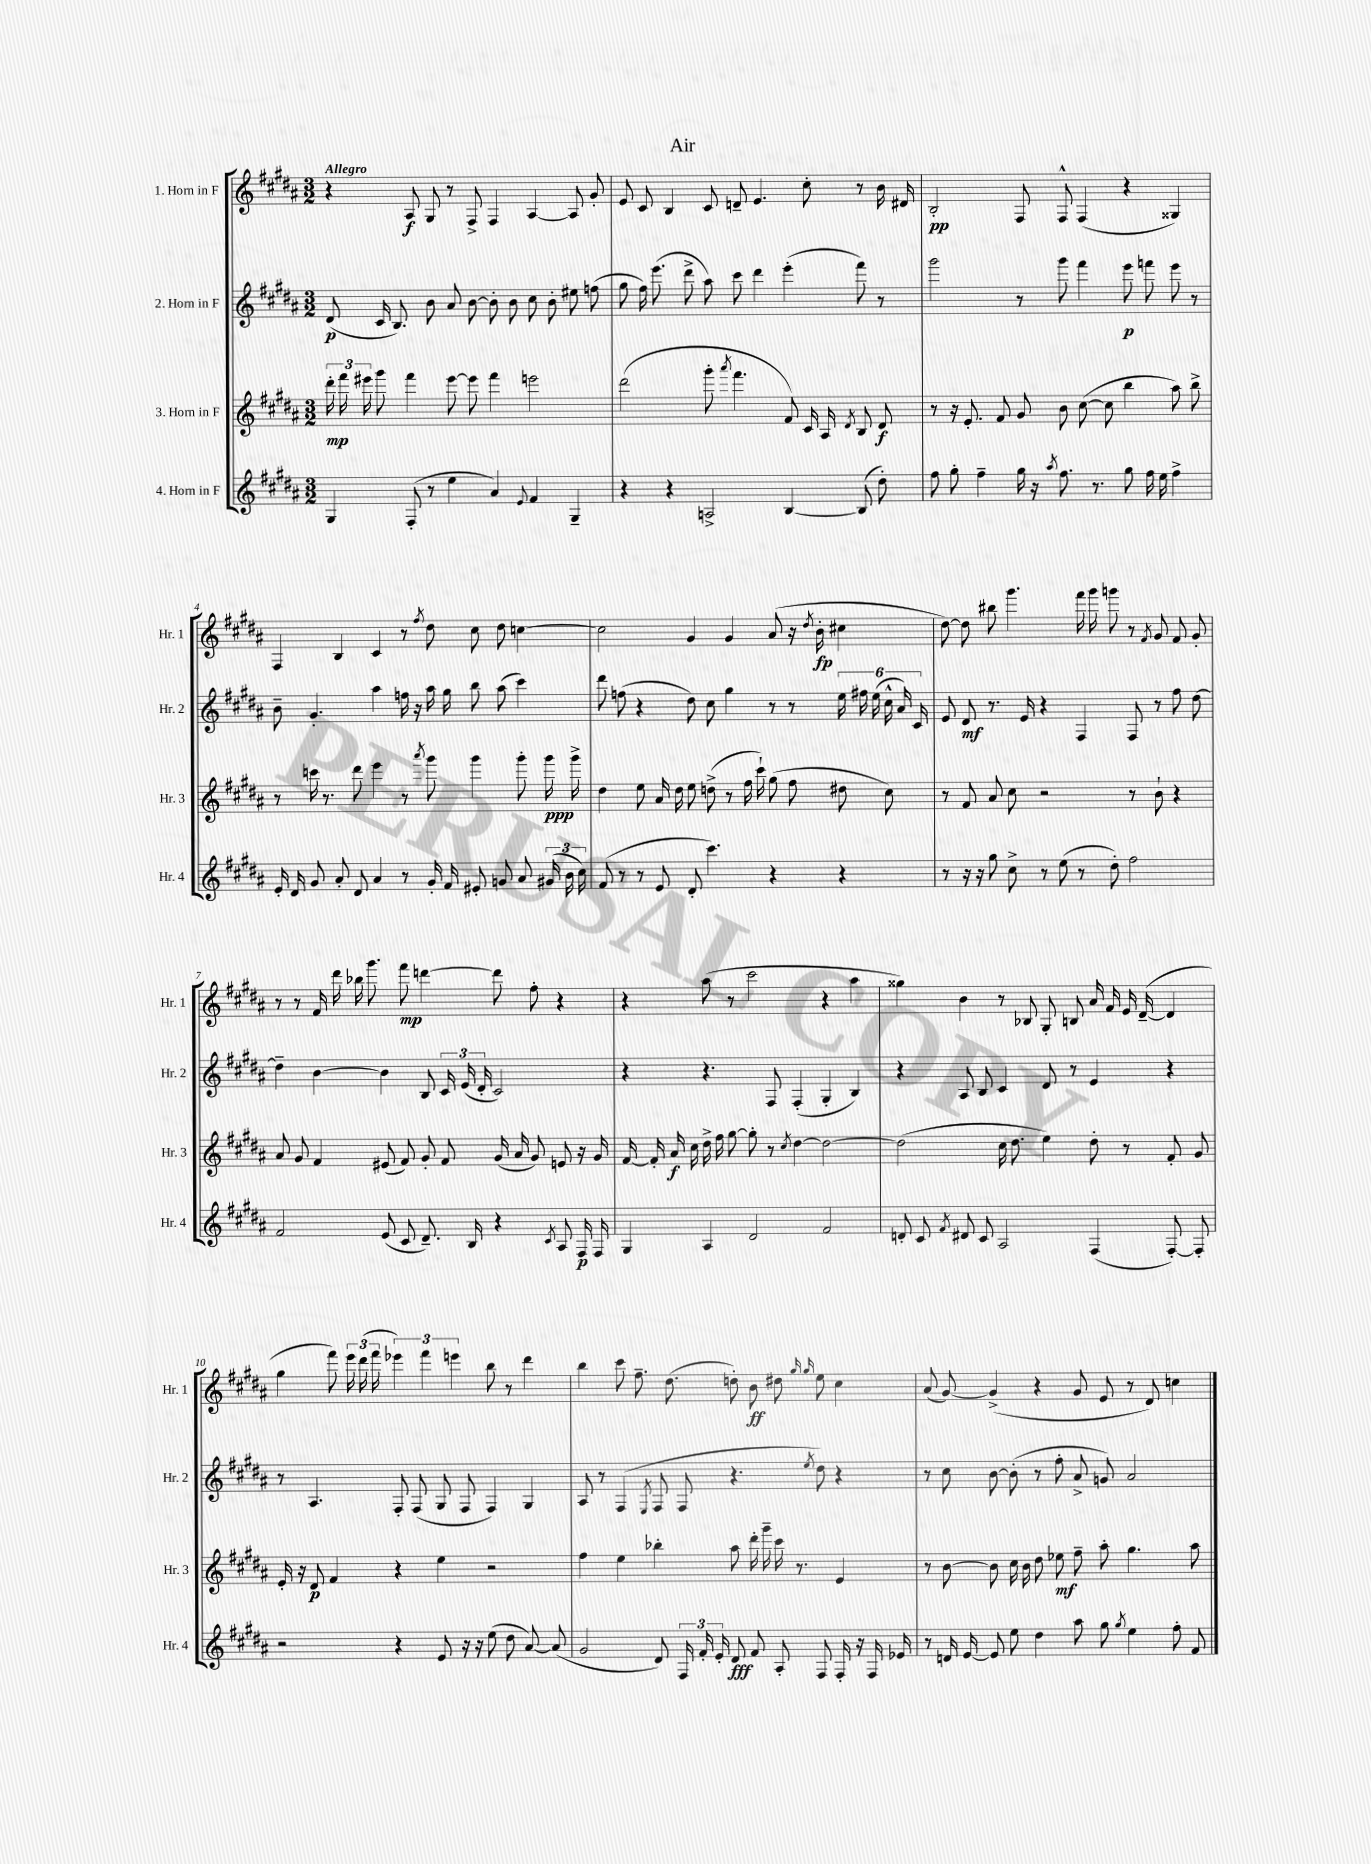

**kern	**dynam	**kern	**dynam	**kern	**dynam	**kern	**dynam
*part4	*part4	*part3	*part3	*part2	*part2	*part1	*part1
*staff4	*staff4	*staff3	*staff3	*staff2	*staff2	*staff1	*staff1
*I"4. Horn in F	*	*I"3. Horn in F	*	*I"2. Horn in F	*	*I"1. Horn in F	*
*I'Hr. 4	*	*I'Hr. 3	*	*I'Hr. 2	*	*I'Hr. 1	*
*clefG2	*	*clefG2	*	*clefG2	*	*clefG2	*
*k[f#c#g#d#a#]	*	*k[f#c#g#d#a#]	*	*k[f#c#g#d#a#]	*	*k[f#c#g#d#a#]	*
*M3/2	*	*M3/2	*	*M3/2	*	*M3/2	*
=1	=1	=1	=1	=1	=1	=1	=1
!	!	!	!	!	!	!LO:TX:a:B:t=Allegro	!
4G#/	.	24ddd#'\	mp	(8d#/	p	4r	.
.	.	24fff#\	.	.	.	.	.
.	.	24eee#X\	.	.	.	.	.
.	.	8ggg#\	.	16c#/	.	.	.
.	.	.	.	8.B/)	.	.	.
(8F#'/	.	4fff#\	.	.	.	8A#/	f
8r	.	.	.	8b\	.	8G#/	.
4ee\	.	[8eee#\	.	8a#/	.	8r	.
.	.	8eee#\]	.	[8b\	.	8F#^/	.
4a#/)	.	4fff#\	.	8b'\]	.	4F#/	.
.	.	.	.	8b\	.	.	.
8qqe/	.	.	.	.	.	.	.
4f#/	.	2eeen\	.	8cc#\	.	[4A#/	.
.	.	.	.	8b'\	.	.	.
4G#~/	.	.	.	8ee#X\	.	8A#/]	.
.	.	.	.	(8ffn\	.	8g#'/	.
=2	=2	=2	=2	=2	=2	=2	=2
4r	.	(2ddd#\	.	8gg#\	.	8e/	.
.	.	.	.	16ff#\)	.	8c#/	.
.	.	.	.	(8.eee\	.	.	.
4r	.	.	.	.	.	4B/	.
.	.	.	.	8ddd#^\	.	.	.
2An^/	.	8ggg#'\	.	8aa#\)	.	8c#/	.
.	.	8qaaa#/	.	.	.	.	.
.	.	4.fff#\	.	8ccc#\	.	8dn~/	.
.	.	.	.	4ddd#\	.	4.e/	.
[4B/	.	8f#/)	.	(4eee'\	.	.	.
.	.	16c#/	.	.	.	8cc#'\	.
.	.	16A#/	.	.	.	.	.
.	.	8qd#/	.	.	.	.	.
(8B/]	.	8B/	.	8fff#\)	.	8r	.
8dd#'\)	.	8d#/	f	8r	.	16b\	.
.	.	.	.	.	.	16d#X/	.
=3	=3	=3	=3	=3	=3	=3	=3
8ff#\	.	8r	.	2ggg#\	.	2B'/	pp
8gg#'\	.	16r	.	.	.	.	.
.	.	8.e'/	.	.	.	.	.
4ff#~\	.	.	.	.	.	.	.
.	.	8f#/	.	.	.	.	.
16gg#\	.	8g#/	.	8r	.	8F#/	.
16r	.	.	.	.	.	.	.
8qaa#/	.	.	.	.	.	.	.
8.ff#\	.	8b\	.	8ggg#\	.	8F#^^/	.
.	.	([8cc#\	.	4fff#\	.	(4F#/	.
8.r	.	.	.	.	.	.	.
.	.	8cc#\]	.	.	.	.	.
8gg#\	.	4bb\	.	8eee\	p	4r	.
16ff#\	.	.	.	8fffn\	.	.	.
16ee\	.	.	.	.	.	.	.
4ff#^\	.	8aa#\)	.	8eee\	.	4G##X/)	.
.	.	8bb^\	.	8r	.	.	.
!!LO:LB:g=z
=4	=4	=4	=4	=4	=4	=4	=4
16e'/	.	8r	.	8b~\	.	4F#/	.
16d#/	.	.	.	.	.	.	.
8g#/	.	16cccn\	.	4.g#'/	.	.	.
.	.	8.r	.	.	.	.	.
8a#'/	.	.	.	.	.	4B/	.
8d#/	.	8ddd#\	.	.	.	.	.
4a#/	.	4eee\	.	4aa#\	.	4c#/	.
8r	.	8r	.	16ffn\	.	8r	.
.	.	.	.	16r	.	.	.
.	.	8qaaa#/	.	.	.	8qff#/	.
16g#'/	.	8ggg#\	.	16aa#\	.	8dd#\	.
16f#/	.	.	.	16gg#\	.	.	.
8e#X'/	.	4ggg#\	.	8bb\	.	8cc#\	.
8gn/	.	.	.	(8aa#\	.	8dd#\	.
8a#/	.	8ggg#'\	.	4ccc#\)	.	[4ccn\	.
(24g#X/	.	16ggg#\	ppp	.	.	.	.
24b\	.	.	.	.	.	.	.
.	.	16ggg#^\	.	.	.	.	.
24cc#\)	.	.	.	.	.	.	.
=5	=5	=5	=5	=5	=5	=5	=5
(8f#/	.	4dd#\	.	8ddd#\	.	2cc\]	.
8r	.	.	.	(8ffn\	.	.	.
8r	.	8ee\	.	4r	.	.	.
8e/	.	16a#/	.	.	.	.	.
.	.	16dd#\	.	.	.	.	.
8d#'/	.	8ee\	.	8dd#\)	.	4g#/	.
4.ccc#\)	.	(8ddn^\	.	8cc#\	.	.	.
.	.	8r	.	4gg#\	.	4g#/	.
.	.	16ff#\	.	.	.	.	.
.	.	16ccc#`\)	.	.	.	.	.
4r	.	(8gg#\	.	8r	.	(8a#/	.
.	.	8ff#\	.	8r	.	16r	.
.	.	.	.	.	.	8qdd#/	.
.	.	.	.	.	.	16b'\	fp
4r	.	8dd#X\	.	24ee\	.	4cc#X\	.
.	.	.	.	24ff#X\	.	.	.
.	.	.	.	(24ee\	.	.	.
.	.	8cc#\)	.	24cc#^^\	.	.	.
.	.	.	.	24a#/)	.	.	.
.	.	.	.	24c#/	.	.	.
=6	=6	=6	=6	=6	=6	=6	=6
8r	.	8r	.	8e/	.	[8dd#\)	.
16r	.	8f#/	.	8d#/	mf	8dd#\]	.
16r	.	.	.	.	.	.	.
8gg#\	.	8a#/	.	8.r	.	8bb#X\	.
8cc#^\	.	8cc#\	.	.	.	4.ggg#\	.
.	.	.	.	16e/	.	.	.
8r	.	2r	.	4r	.	.	.
(8ee\	.	.	.	.	.	.	.
8r	.	.	.	4F#/	.	16fff#\	.
.	.	.	.	.	.	16ggg#\	.
8dd#'\)	.	.	.	.	.	8gggn\	.
2ff#\	.	8r	.	8F#/	.	8r	.
.	.	.	.	.	.	8qf#/	.
.	.	8b`\	.	8r	.	8g#/	.
.	.	4r	.	8ff#\	.	8f#/	.
.	.	.	.	[8dd#\	.	8g#'/	.
!!LO:LB:g=z
=7	=7	=7	=7	=7	=7	=7	=7
2f#/	.	8a#/	.	4dd#~\]	.	8r	.
.	.	8g#/	.	.	.	8r	.
.	.	4f#/	.	[4b\	.	16f#/	.
.	.	.	.	.	.	16ddd#\	.
.	.	.	.	.	.	16bb-X\	.
.	.	.	.	.	.	8.ggg#\	.
(8e/	.	(8e#X/	.	4b\]	.	.	.
8c#/	.	8f#/)	.	.	.	8fff#\	mp
8.d#~/)	.	8g#'/	.	8B/	.	[4dddn\	.
.	.	8f#/	.	24c#/	.	.	.
.	.	.	.	(24e/	.	.	.
16B/	.	.	.	.	.	.	.
.	.	.	.	24d#'/	.	.	.
4r	.	(16g#/	.	2c#/)	.	8ddd\]	.
.	.	16a#/	.	.	.	.	.
.	.	8g#/)	.	.	.	8ff#'\	.
8qc#/	.	.	.	.	.	.	.
8A#/	.	8en/	.	.	.	4r	.
16F#/	p	16r	.	.	.	.	.
16F#/	.	16g#/	.	.	.	.	.
=8	=8	=8	=8	=8	=8	=8	=8
4G#/	.	[16f#/	.	4r	.	4r	.
.	.	16f#'/]	.	.	.	.	.
.	.	16a#/	f	.	.	.	.
.	.	16cc#\	.	.	.	.	.
4A#/	.	16dd#^\	.	4.r	.	(8aa#\	.
.	.	16ff#\	.	.	.	.	.
.	.	[8gg#\	.	.	.	8r	.
2d#/	.	8gg#'\]	.	.	.	2ccc#\	.
.	.	8r	.	8F#/	.	.	.
.	.	8qcc#/	.	.	.	.	.
.	.	[4dd#\	.	(4F#'/	.	.	.
2f#/	.	2dd#\_	.	4G#'/	.	4r	.
.	.	.	.	4B/)	.	4aa#\	.
=9	=9	=9	=9	=9	=9	=9	=9
8dn'/	.	(2dd#\]	.	4r	.	4gg##X\)	.
8c#/	.	.	.	.	.	.	.
8qf#/	.	.	.	.	.	.	.
8d#X/	.	.	.	8A#/	.	4b\	.
8c#/	.	.	.	8B/	.	.	.
2A#/	.	16cc#\	.	4c#/	.	8r	.
.	.	8.dd#\	.	.	.	.	.
.	.	.	.	.	.	8B-X/	.
.	.	4ee\)	.	8d#/	.	8G#'/	.
.	.	.	.	8r	.	8Bn/	.
(4F#/	.	8dd#'\	.	4e/	.	16a#/	.
.	.	.	.	.	.	16f#/	.
.	.	8r	.	.	.	16e/	.
.	.	.	.	.	.	([16d#~/	.
[8F#'/)	.	8f#'/	.	4r	.	4d#/]	.
8F#'/]	.	8g#/	.	.	.	.	.
!!LO:LB:g=z
=10	=10	=10	=10	=10	=10	=10	=10
2r	.	16e'/	.	8r	.	4gg#\	.
.	.	16r	.	.	.	.	.
.	.	8d#/	p	4.A#/	.	.	.
.	.	4f#/	.	.	.	8fff#\)	.
.	.	.	.	.	.	24eee\	.
.	.	.	.	.	.	(24ddd#\	.
.	.	.	.	.	.	24fff#\	.
4r	.	4r	.	8F#'/	.	6eee-X\)	.
.	.	.	.	(8F#/	.	.	.
.	.	.	.	.	.	6fff#\	.
8e/	.	4ee\	.	8G#/	.	.	.
.	.	.	.	.	.	6eeen\	.
16r	.	.	.	8F#/	.	.	.
16r	.	.	.	.	.	.	.
(8ee\	.	2r	.	4F#/)	.	8bb\	.
8dd#\	.	.	.	.	.	8r	.
[8a#/)	.	.	.	4G#/	.	4ddd#\	.
(8a#/]	.	.	.	.	.	.	.
=11	=11	=11	=11	=11	=11	=11	=11
2g#/	.	4ff#\	.	8A#/	.	4bb\	.
.	.	.	.	8r	.	.	.
.	.	4ee\	.	(4F#/	.	8ccc#\	.
.	.	.	.	.	.	8.ff#~\	.
.	.	.	.	8qE/	.	.	.
8d#/)	.	4bb-X'\	.	8F#/	.	.	.
.	.	.	.	.	.	(8.dd#\	.
24F#/	.	.	.	8F#/	.	.	.
24f#'/	.	.	.	.	.	.	.
24e'/	.	.	.	.	.	.	.
8d#/	fff	8aa#\	.	4.r	.	8ddn'\)	.
8f#/	.	16ddd#'\	.	.	.	8b\	ff
.	.	16ggg#~\	.	.	.	.	.
8A#'/	.	16ccc#\	.	.	.	8dd#X\	.
.	.	8.r	.	.	.	.	.
.	.	.	.	.	.	16qqgg#/	.
.	.	.	.	8qee/	.	16qqgg#/	.
8F#/	.	.	.	8dd#\)	.	8ee\	.
16F#'/	.	4e/	.	4r	.	4cc#\	.
16r	.	.	.	.	.	.	.
16F#/	.	.	.	.	.	.	.
16e-X/	.	.	.	.	.	.	.
=12	=12	=12	=12	=12	=12	=12	=12
8r	.	8r	.	8r	.	(8a#/	.
16dn/	.	[8b\	.	8cc#\	.	[8g#/)	.
[16e/	.	.	.	.	.	.	.
8e/]	.	8b\]	.	[8b\	.	(4g#^/]	.
8ee\	.	16cc#\	.	(8b'\]	.	.	.
.	.	16b\	.	.	.	.	.
4dd#\	.	8dd#\	.	8r	.	4r	.
.	.	8ee-X\	mf	8ff#'\	.	.	.
8aa#\	.	8ff#~\	.	8a#^/	.	8g#/	.
8gg#\	.	8aa#'\	.	8gn/)	.	8e/	.
8qgg#/	.	.	.	.	.	.	.
4ee\	.	4.gg#\	.	2a#/	.	8r	.
.	.	.	.	.	.	8d#/)	.
8ff#'\	.	.	.	.	.	4ccn\	.
8f#/	.	8aa#\	.	.	.	.	.
==	==	==	==	==	==	==	==
*-	*-	*-	*-	*-	*-	*-	*-
